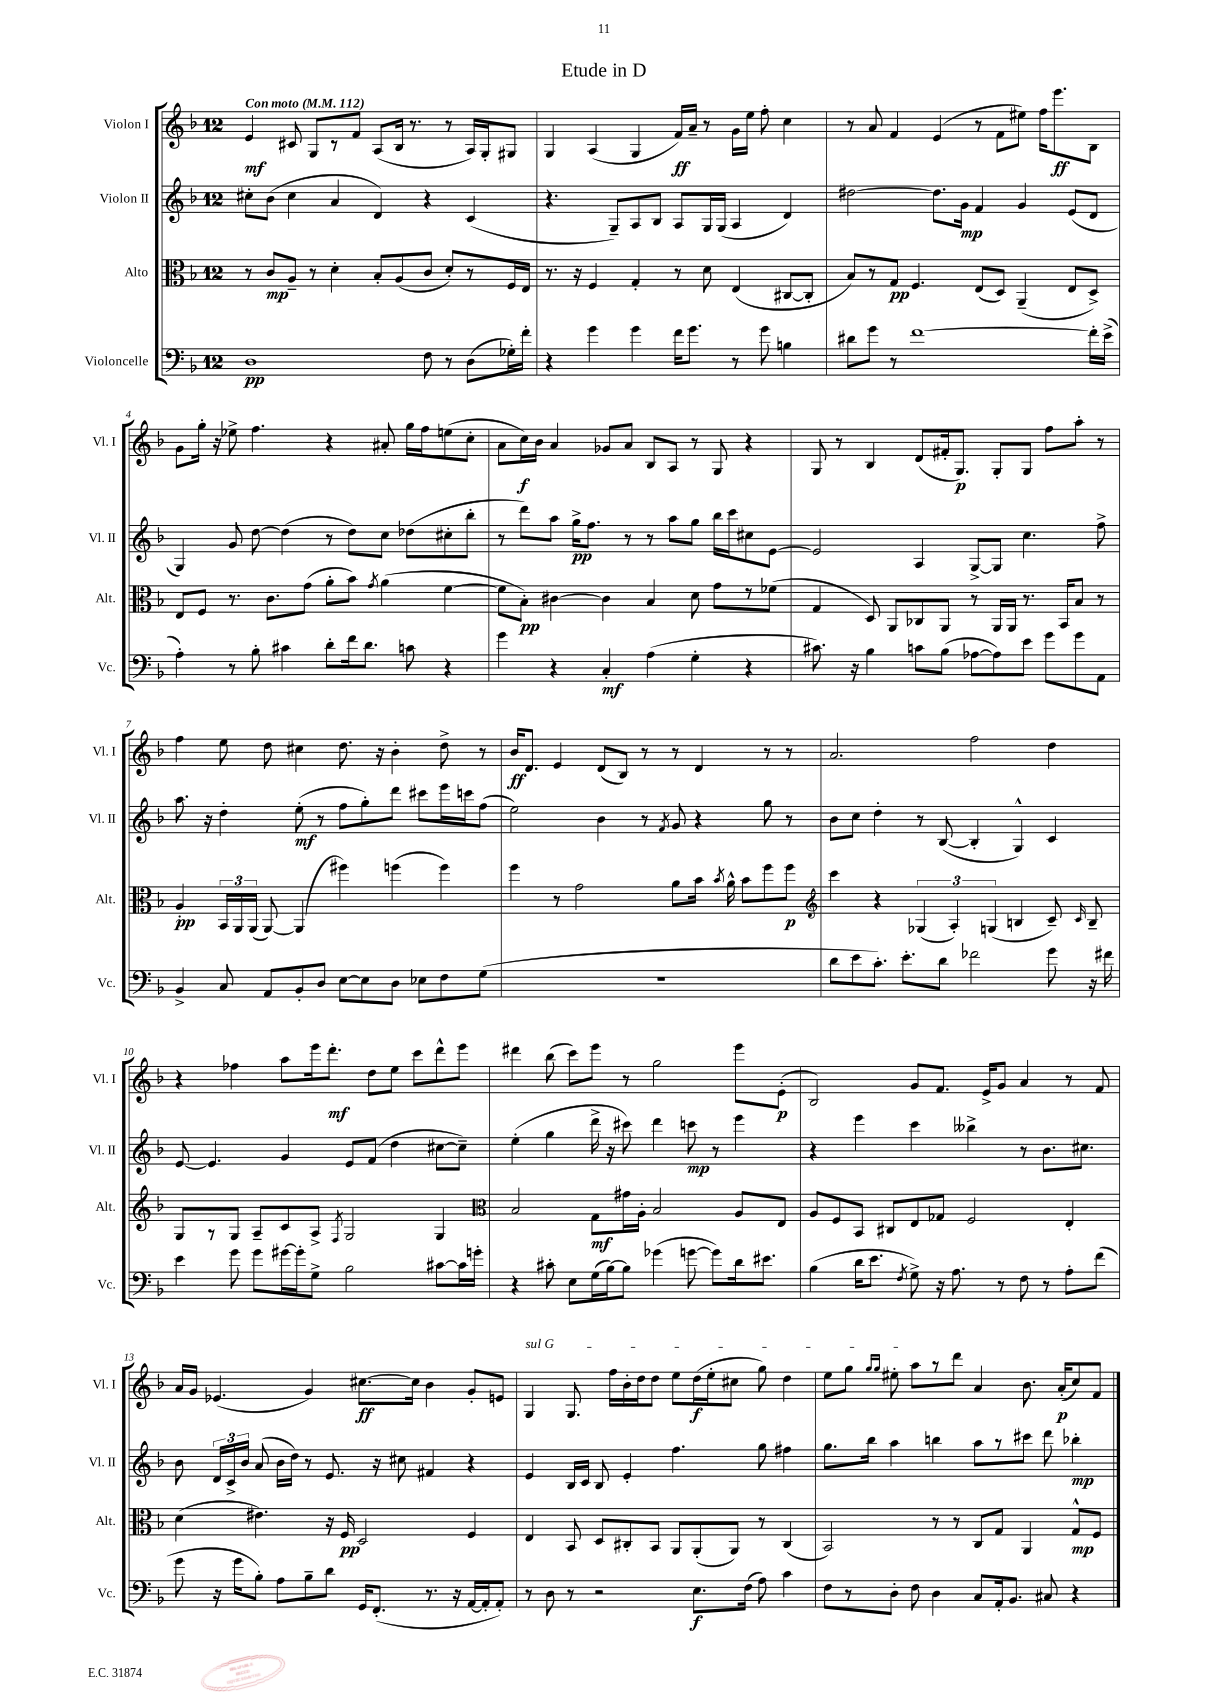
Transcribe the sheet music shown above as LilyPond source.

\header { title = "Etude in D" }
<<
\new StaffGroup <<
\new Staff = "s0" \with { instrumentName = "Violon I" shortInstrumentName = "Vl. I" } {
    \clef treble \key f \major \once \override Staff.TimeSignature.style = #'single-digit \time 12/8 \tempo "Con moto" 4 = 112
    \autoBeamOff e'4\mf cis'8 g8[ r8 f'8] a8[( bes16] r8. r8 a16[) g16-. gis8] |
    g4 a4( g4 f'16[\ff) a'16]-- r8 g'16[ e''16] f''8-. c''4 |
    r8 a'8 f'4 e'4( r8 f'8[ eis''8]) f''16[ e'''8.\ff bes8] |
    g'8[ g''16]-. r16 ees''8-> f''4. r4 ais'8-. g''16[ f''16 e''8( c''8]-. |
    a'8[ c''16\f) bes'16] a'4 ges'8[ a'8] bes8[ a8] r8 g8 r4 |
    g8 r8 bes4 d'8[( fis'16-. g8.]\p) g8[-. g8] f''8[ a''8]-. r8 |
    f''4 e''8 d''8 cis''4 d''8. r16 bes'4-. d''8-> r8 |
    bes'16[\ff d'8.] e'4 d'8[( bes8]) r8 r8 d'4 r8 r8 |
    a'2. f''2 d''4 |
    r4 fes''4 a''8[ e'''16 d'''8.]-.\mf d''8[ e''8] c'''8[ d'''8-^ e'''8] |
    dis'''4 bes''8( c'''8[) e'''8] r8 g''2 e'''8[ e'8]-.\p( |
    bes2) g'8[ f'8.] e'16[-> g'8] a'4 r8 f'8 |
    a'16[ g'16] ees'4.( g'4) cis''8.[~\ff cis''16] bes'4 g'8[-. e'8] |
    \once \override TextSpanner.bound-details.left.text = \markup { \italic "sul G" } g4\startTextSpan g8. f''16[ bes'16-. d''16 d''8] e''8[ d''16\f( e''16-. cis''8] g''8) d''4 |
    e''8[ g''8] \grace { g''16[ g''16] } eis''8-. a''8[\stopTextSpan r8 d'''8] a'4 bes'8. a'16[-.\p( c''8) f'8] \bar "|." |
}
\new Staff = "s1" \with { instrumentName = "Violon II" shortInstrumentName = "Vl. II" } {
    \clef treble \key f \major \once \override Staff.TimeSignature.style = #'single-digit \time 12/8
    \autoBeamOff cis''8[-. bes'8]( cis''4 a'4 d'4) r4 c'4( |
    r4. g8[--) a8 bes8] a8[ g16 g16]( a4 d'4) |
    dis''2~ dis''8.[ g'16]\mp f'4 g'4 e'8[( d'8] |
    g4) g'8 d''8~ d''4( r8 d''8[) c''8] des''8[( cis''8-. bes''8]-. |
    r8 d'''8[) a''8] g''16[->\pp f''8.] r8 r8 a''8[ g''8] bes''16[ c'''16 cis''8 e'8]~ |
    e'2 a4 g8[~-> g8] c''4. f''8-> |
    a''8. r16 d''4-. e''8-.\mf( r8 f''8[ g''8-.) d'''8] cis'''8[ e'''16 c'''16 f''8]( |
    e''2) bes'4 r8 \acciaccatura { f'8 } g'8 r4 g''8 r8 |
    bes'8[ c''8] d''4-. r8 bes8~( bes4-. g4-^) c'4 |
    e'8~ e'4. g'4 e'8[ f'8]( d''4 cis''8[~ cis''8]--) |
    e''4-.( g''4 d'''16-> r16 cis'''8) d'''4 c'''8\mp r8 e'''4 |
    r4 e'''4 c'''4 beses''4-> r8 bes'8.[ cis''8.] |
    bes'8 \tuplet 3/2 { d'16[ c'16-> bes'16] } a'8( bes'16[ d''16]) r8 e'8. r16 cis''8 fis'4 r4 |
    e'4 bes16[ c'16] bes8 e'4-. f''4. g''8 fis''4 |
    g''8.[ bes''16] a''4 b''4 a''8[ r8 cis'''8] d'''8 bes''4-.\mp \bar "|." |
}
\new Staff = "s2" \with { instrumentName = "Alto" shortInstrumentName = "Alt." } {
    \clef alto \key f \major \once \override Staff.TimeSignature.style = #'single-digit \time 12/8
    \autoBeamOff r8 c'8[\mp a8]-- r8 d'4-. bes8[-. a8( c'8] d'8[-.) r8 f16 e16] |
    r8. r16 f4 g4-. r8 d'8 e4( cis8[~ cis8]-. |
    bes8[) r8 g8]\pp f4. e8[( d8]) a,4--( e8[ d8]->) |
    e8[ f8] r8. c'8.[ g'8]( a'8[-. bes'8]) \acciaccatura { g'8 } a'4( f'4~ |
    f'8[ bes8]-.\pp) cis'4~ cis'4 bes4 d'8 g'8[ r8 fes'8]( |
    g4 d8) a,8[ ces8 a,8] r8 a,16[ a,16] r8. bes,16[ bes8] r8 |
    a4-.\pp \tuplet 3/2 { bes,16[ a,16 a,16]( } a,8~) a,4( fis''4) f''4( f''4) |
    f''4 r8 g'2 a'8[ bes'16] \acciaccatura { bes'8 } a'16-^ bes'8[ f''8 f''8]\p |
    \clef treble c'''4 r4 \tuplet 3/2 { ges4( a4-.) g4( } b4 c'8--) \grace { c'16 } b8-- |
    g8[ r8 g8] a8[-- c'8 a8]-> \acciaccatura { f8 } g2 g4 |
    \clef alto bes2 g8[\mf gis'16 a16]-. bes2 a8[ e8] |
    a8[ f8 bes,8] cis8[ e8 ges8] f2 e4-. |
    d'4( eis'4.) r16 f16\pp d2 f4 |
    e4 bes,8 d8[ cis8-. bes,8] a,8[ a,8-.( a,8]) r8 cis4( |
    bes,2) r8 r8 c8[ g8] a,4 g8[-^\mp f8] \bar "|." |
}
\new Staff = "s3" \with { instrumentName = "Violoncelle" shortInstrumentName = "Vc." } {
    \clef bass \key f \major \once \override Staff.TimeSignature.style = #'single-digit \time 12/8
    \autoBeamOff d1\pp f8 r8 d8[( ges16-.) f'16]-. |
    r4 g'4 g'4 f'16[ g'8.] r8 g'8 b4 |
    dis'8[ g'8] r8 f'1~ f'16[-. e'16]->( |
    a4-.) r8 bes8-. cis'4 d'8[-. f'16 d'8.] c'8 r4 |
    g'4 r4 c4-.\mf a4( g4-. r4 |
    cis'8.) r16 bes4 c'8[ bes8]( aes8[~ aes8) e'8] g'8[ g'8 a,8] |
    bes,4-> c8 a,8[ bes,8-. d8] e8[~ e8 d8] ees8[ f8 g8]( |
    R1. |
    d'8[ e'8 c'8.]-.) e'8.[-. d'8] fes'2 g'8 r16 fis'16 |
    e'4 g'8 g'8[ gis'16~ gis'16-. g8]-> bes2 cis'8[~ cis'16 g'16]-. |
    r4 cis'8-. e8[ g16( bes16~) bes8] ges'4( g'8~ g'8[) d'16 eis'8.] |
    bes4( d'16[ e'8.] \acciaccatura { f8 } g8->) r16 a8. r8 f8 r8 a8[-. f'8]( |
    g'8 r16 g'16[ bes8]-.) a8[ bes8-- d'8] g,16[ f,8.]-.( r8. r16 a,16[~ a,16-. a,8]-.) |
    r8 d8 r8 r2 e8.[\f f16]( a8) c'4 |
    f8[ r8 d8]-. f8 d4 c8[ a,16-. bes,8.] cis8 r4 \bar "|." |
}
>>
>>
